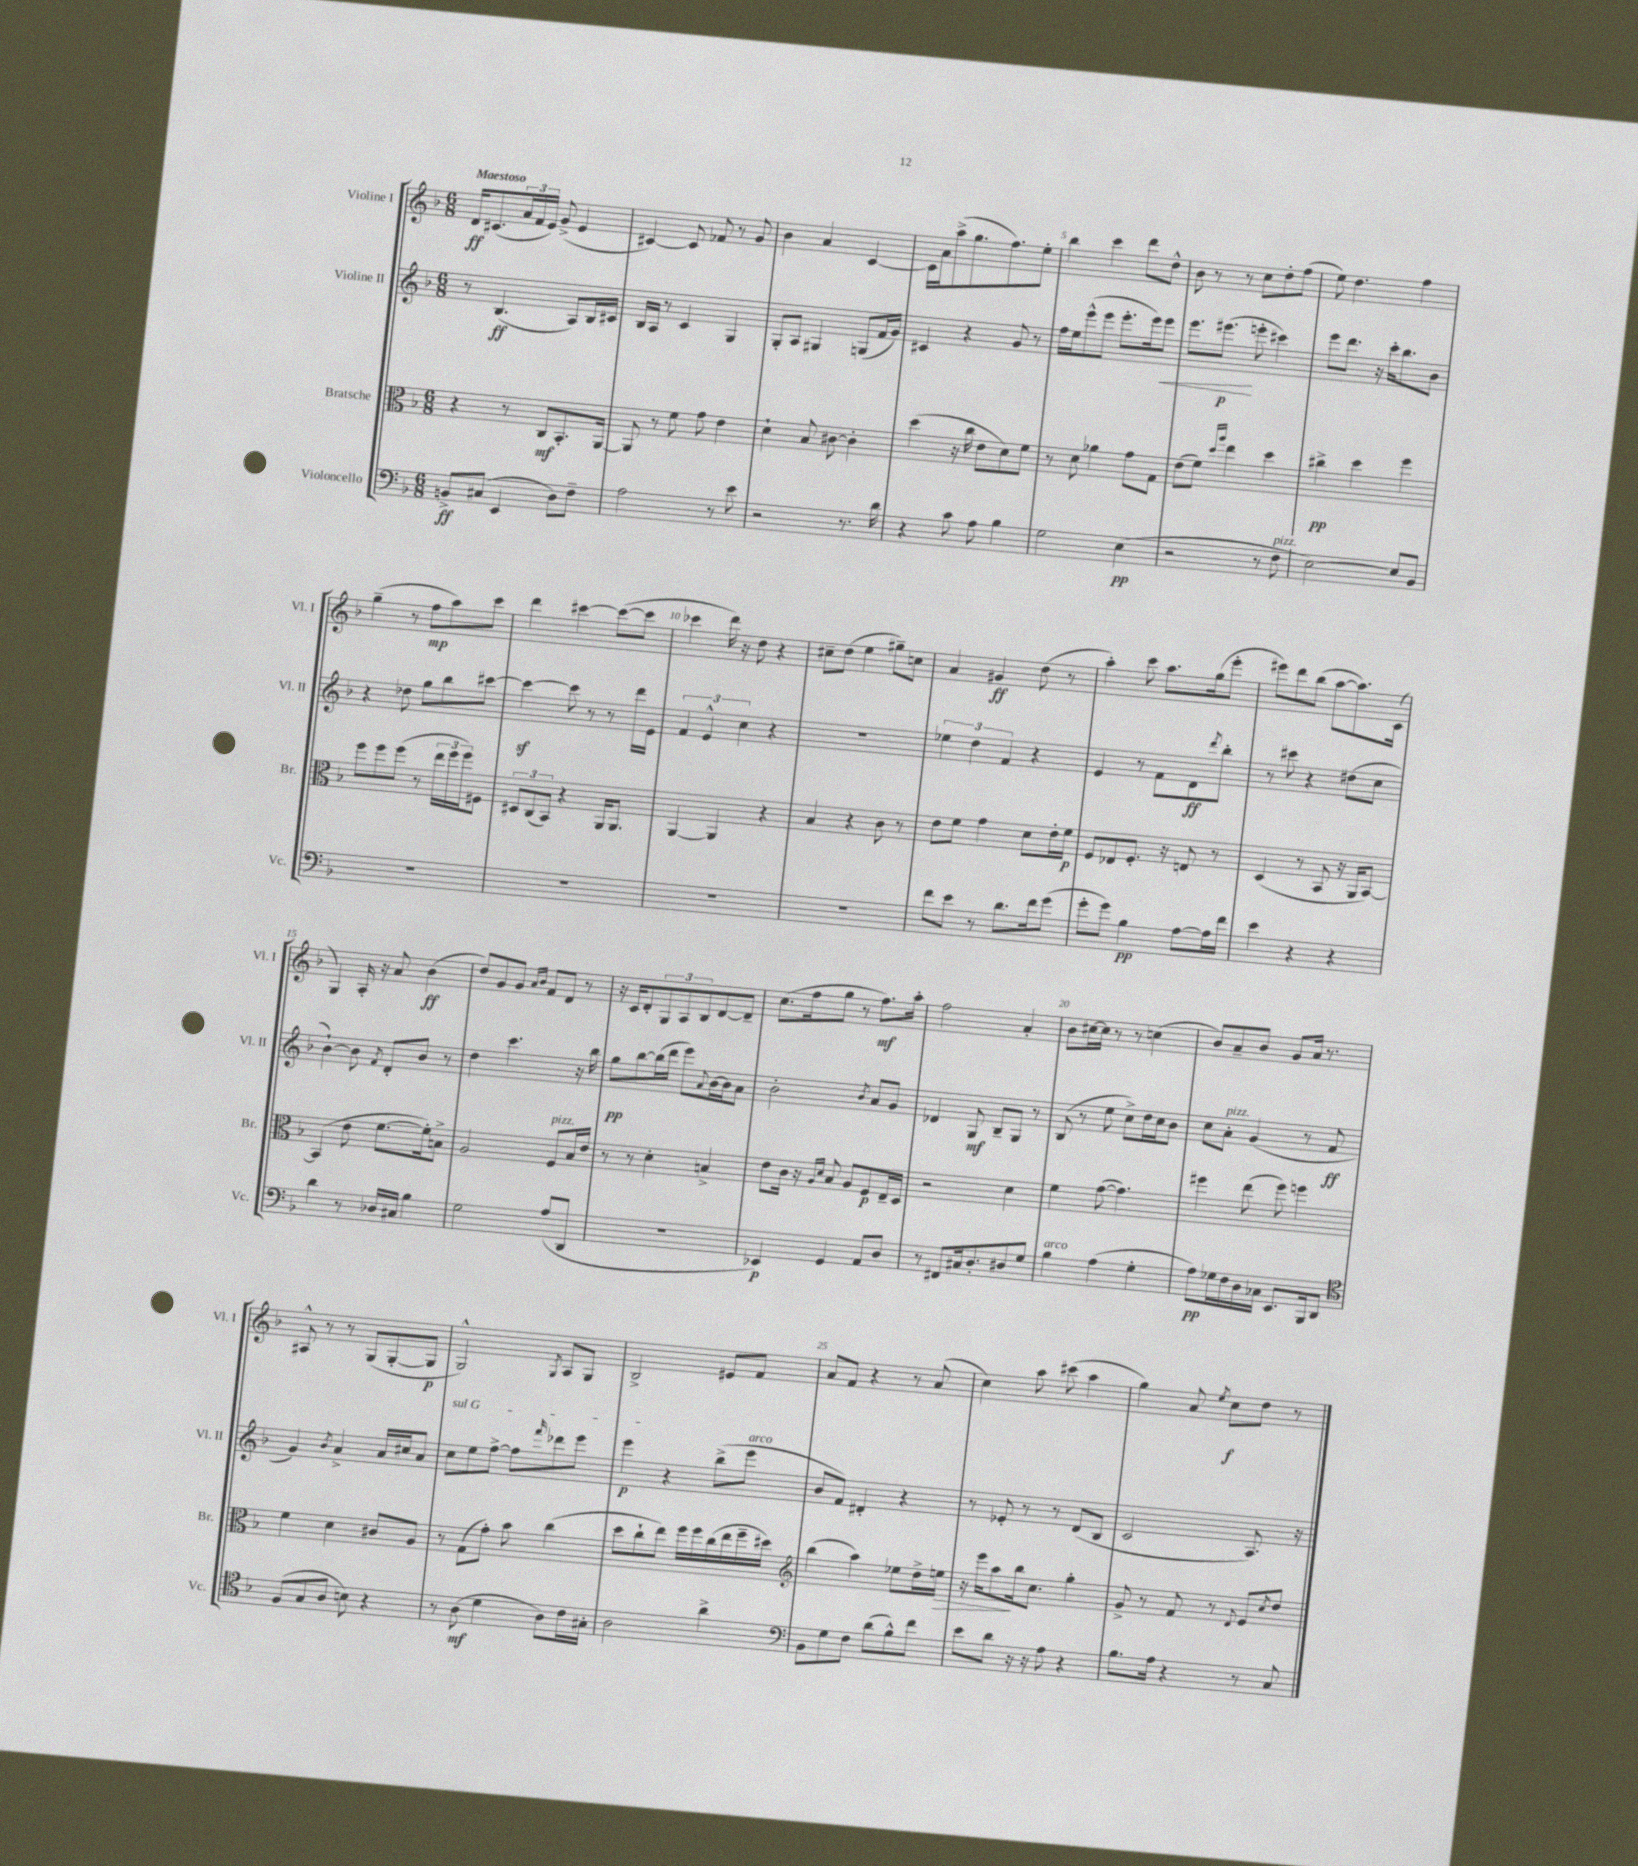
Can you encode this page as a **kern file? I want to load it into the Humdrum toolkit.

**kern	**kern	**kern	**kern
*staff4	*staff3	*staff2	*staff1
*clefF4	*clefC3	*clefG2	*clefG2
*k[b-]	*k[b-]	*k[b-]	*k[b-]
*M6/8	*M6/8	*M6/8	*M6/8
8BB^	4r	8r	16d
.	.	.	(8.c#
(8C#	.	(4.B-	.
4EE	8r	.	24a
.	.	.	24f
.	.	.	24e)
.	8C	.	(8g^
8D)	8.BB-'	8A)	4e
8F~	.	16B-	.
.	[16AA	16c#	.
=	=	=	=
2A	8AA]	16B-	[4c#)
.	.	16A	.
.	8r	8r	.
.	8f	4c	8c#]
.	8g	.	8f-
8r	4e	4G	8r
8e	.	.	8g
=	=	=	=
2r	4d`	8G'	4b-
.	.	8A	.
.	8B-	4G#	4a
.	[8c#	.	.
8.r	4c#']	(8G	[4c
.	.	16f	.
16d	.	16g)	.
=	=	=	=
4r	(4dd	4c#	16c]
.	.	.	16a
.	.	.	(8aa^
8c	16r	4r	8.gg
.	16cc	.	.
8A	8e	.	.
.	.	.	8.ff)
4B-	8d)	8g	.
.	8f	8r	8ee'
=	=	=	=
2G	8r	16ff	4bb-
.	.	16ee	.
.	8d	(8eee^^	.
.	4a-	8eee	4ccc
.	.	8.eee'	.
(4E	8g	.	8ddd
.	.	16eee)	.
.	8G	8eee	8dd^^
=	=	=	=
2r	(8e	8.eee	8b-
.	8f)	.	8r
.	.	(8.eee#	.
.	16qqdd	.	.
.	16qqaa	.	.
.	4ee	.	8r
.	.	8eee'	8cc
8r	4dd	4ccc#)	8dd'
8F	.	.	(8ff
=	=	=	=
[2E)	4cc#^	8eee	8ee)
.	.	8.ddd	4.dd
.	4dd	.	.
.	.	16r	.
.	.	16ccc'	.
.	.	8.bb-	.
8E]	4ff	.	4ff
8BB-	.	8b-	.
=	=	=	=
2.r	8ff	4r	(4gg~
.	8ff	.	.
.	(8ff	8dd-	8r
.	8r	8gg	8ff
.	24ee	8bb-	8aa)
.	24ff	.	.
.	24ff)	.	.
.	8F#	[8ccc#	8ccc
=	=	=	=
2.r	12D#	4ccc#_	4ddd
.	(12C	.	.
.	12BB-)	.	.
.	4r	8ccc#]	[4ccc#
.	.	8r	.
.	16AA	8r	(8ccc#_
.	8.AA	.	.
.	.	16ddd	8ccc#]
.	.	16e	.
=	=	=	=
2.r	[4AA	6f	4ccc-
.	.	6e^^	.
.	4AA]	.	16ddd)
.	.	.	16r
.	.	6cc	.
.	.	.	8dd
.	4r	4r	4r
=	=	=	=
2.r	4B-	2.r	8cc#~
.	.	.	(8dd
.	4r	.	4ee
.	8c	.	8gg#~)
.	8r	.	8cc
=	=	=	=
8f	8e	6ee-	4a
8e	8f	.	.
.	.	6dd	.
8r	4g	.	4g#
.	.	6f	.
8.d	.	.	.
.	8d	4r	(8dd
16f	.	.	.
(8g	16e'	.	8r
.	16f	.	.
=	=	=	=
8g'	8F	4e	4aa')
8g)	8E-	.	.
4B-	8.F'	8r	8ccc
.	.	8f	8.aa
.	16r	.	.
[8A	8E	8d	.
.	.	.	(16gg
.	.	8qddd	.
16A]	8r	8bb-'	8eee'
16f	.	.	.
=	=	=	=
4e	(4D	8r	8eee#)
.	.	8ccc#	8ddd
4r	8r	4r	(8bb-
.	8BB-	.	[8aa
4r	16r	(8dd#	8.aa])
.	16AA	.	.
.	[8BB-)	8cc	.
.	.	.	(16c
=	=	=	=
4d	(4BB-]	[4b-`)	4G)
8r	8e	8b-]	16A'
.	.	.	16r
.	.	8qf	.
16D-	[8.f	8d'	8a
16C#	.	.	.
4B-	.	8b-	(4b-
.	16f'])	.	.
.	8B^	8r	.
=	=	=	=
2G	2A	4dd	8dd)
.	.	.	8g
.	.	4.ccc	8g
.	.	.	16qqa
.	.	.	16qqb-
.	.	.	8f
(8A	8F	.	8d
8DD	16B-	16r	8r
.	16e	16bb-	.
=	=	=	=
2.r	8r	8gg	16r
.	.	.	16c
.	8r	[8bb-	8d'
.	4d'	(16bb-]	12G
.	.	16ddd	.
.	.	.	12A
.	.	8eee)	.
.	.	.	12B-
.	.	8qqa	.
.	4B^	[16b-	[8d
.	.	16b-]	.
.	.	8a	8d~]
=	=	=	=
4EE-)	8e	2b-'	(8.cc
.	16c	.	.
.	16r	.	16ff
.	16qqA	.	.
.	16qqd	.	.
4GG	8B-	.	8gg
.	8A	.	8r
.	.	8qb-	.
8AA	8F	8a	8.ff)
8D	16E~	8g	.
.	16D	.	16aa'
=	=	=	=
8r	2r	4d-	2ff
8FF#	.	.	.
16C#	.	8G	.
8.D'	.	.	.
.	.	8B-~	.
8D#	4d	8G	4a'
8G	.	8r	.
=	=	=	=
4B-	4f	(8B-	8b-
.	.	8r	[16cc#
.	.	.	16cc#]
(4A	([8g	8ee	8r
.	4.g])	8cc^)	8r
4G'	.	16dd	(4cc
.	.	16cc	.
.	.	8b-	.
=	=	=	=
8A)	4ff#	8cc	8b-)
16G-	.	8a'	8a~
16F	.	.	.
16D	(8ee	(4g	8b-
16C-	.	.	.
8.EE	8ff#)	.	8g
.	4ff	8r	16a
16BBB-	.	.	8.r
8DD	.	8f	.
=	=	=	=
*clefC4	*	*	*
(8F	4f	4g)	8A#^^
8G	.	.	8r
.	.	8qb-	.
8A	4d	4a^	8r
8B)	.	.	(8G
4r	8c#	16a	[8G'
.	.	16cc#	.
.	8A	8a	8G]
=	=	=	=
8r	8r	8cc	2G^^)
(8A	(8G	8ee	.
4d	8g')	[8ff^	.
.	8b-	8ff]	.
.	.	16qqfff	8qG
8A)	(4cc	8ddd-	8A
16c	.	8eee	8G
16G#'	.	.	.
=	=	=	=
2A	8dd	4eee	2B-^
.	8cc`	.	.
.	8ee)	4r	.
.	16ff	.	.
.	16ff	.	.
4a^	(16cc	(8bb-^	8e#
.	16ee	.	.
.	16ff~	8eee	8f
.	16dd#)	.	.
=	=	=	=
*clefF4	*clefG2	*	*
8BB-	(4bb-	8b-	8a
8G	.	8f)	8f
8F	4aa)	4d#'	4r
(8d	.	.	.
8B-^^)	8ee-	4r	8r
8f	16dd^	.	(8a
.	16ee	.	.
=	=	=	=
8e	16r	8r	4cc)
.	16eee	.	.
8d	8aa	8e-'	.
16r	16bb-	8r	8aa
16r	8.cc	.	.
8A	.	8r	(8ccc#
4r	4gg'	(8d	4aa
.	.	8B-	.
=	=	=	=
8.B-	8g^	2c	4gg)
.	8r	.	.
16A	.	.	.
4r	8f	.	8a
.	.	.	8qee
.	8r	.	8cc
.	8qqd	.	.
8r	8e	8.A)	8dd
.	8qcc	.	.
8C	8dd	.	8r
.	.	16r	.
==	==	==	==
*-	*-	*-	*-
